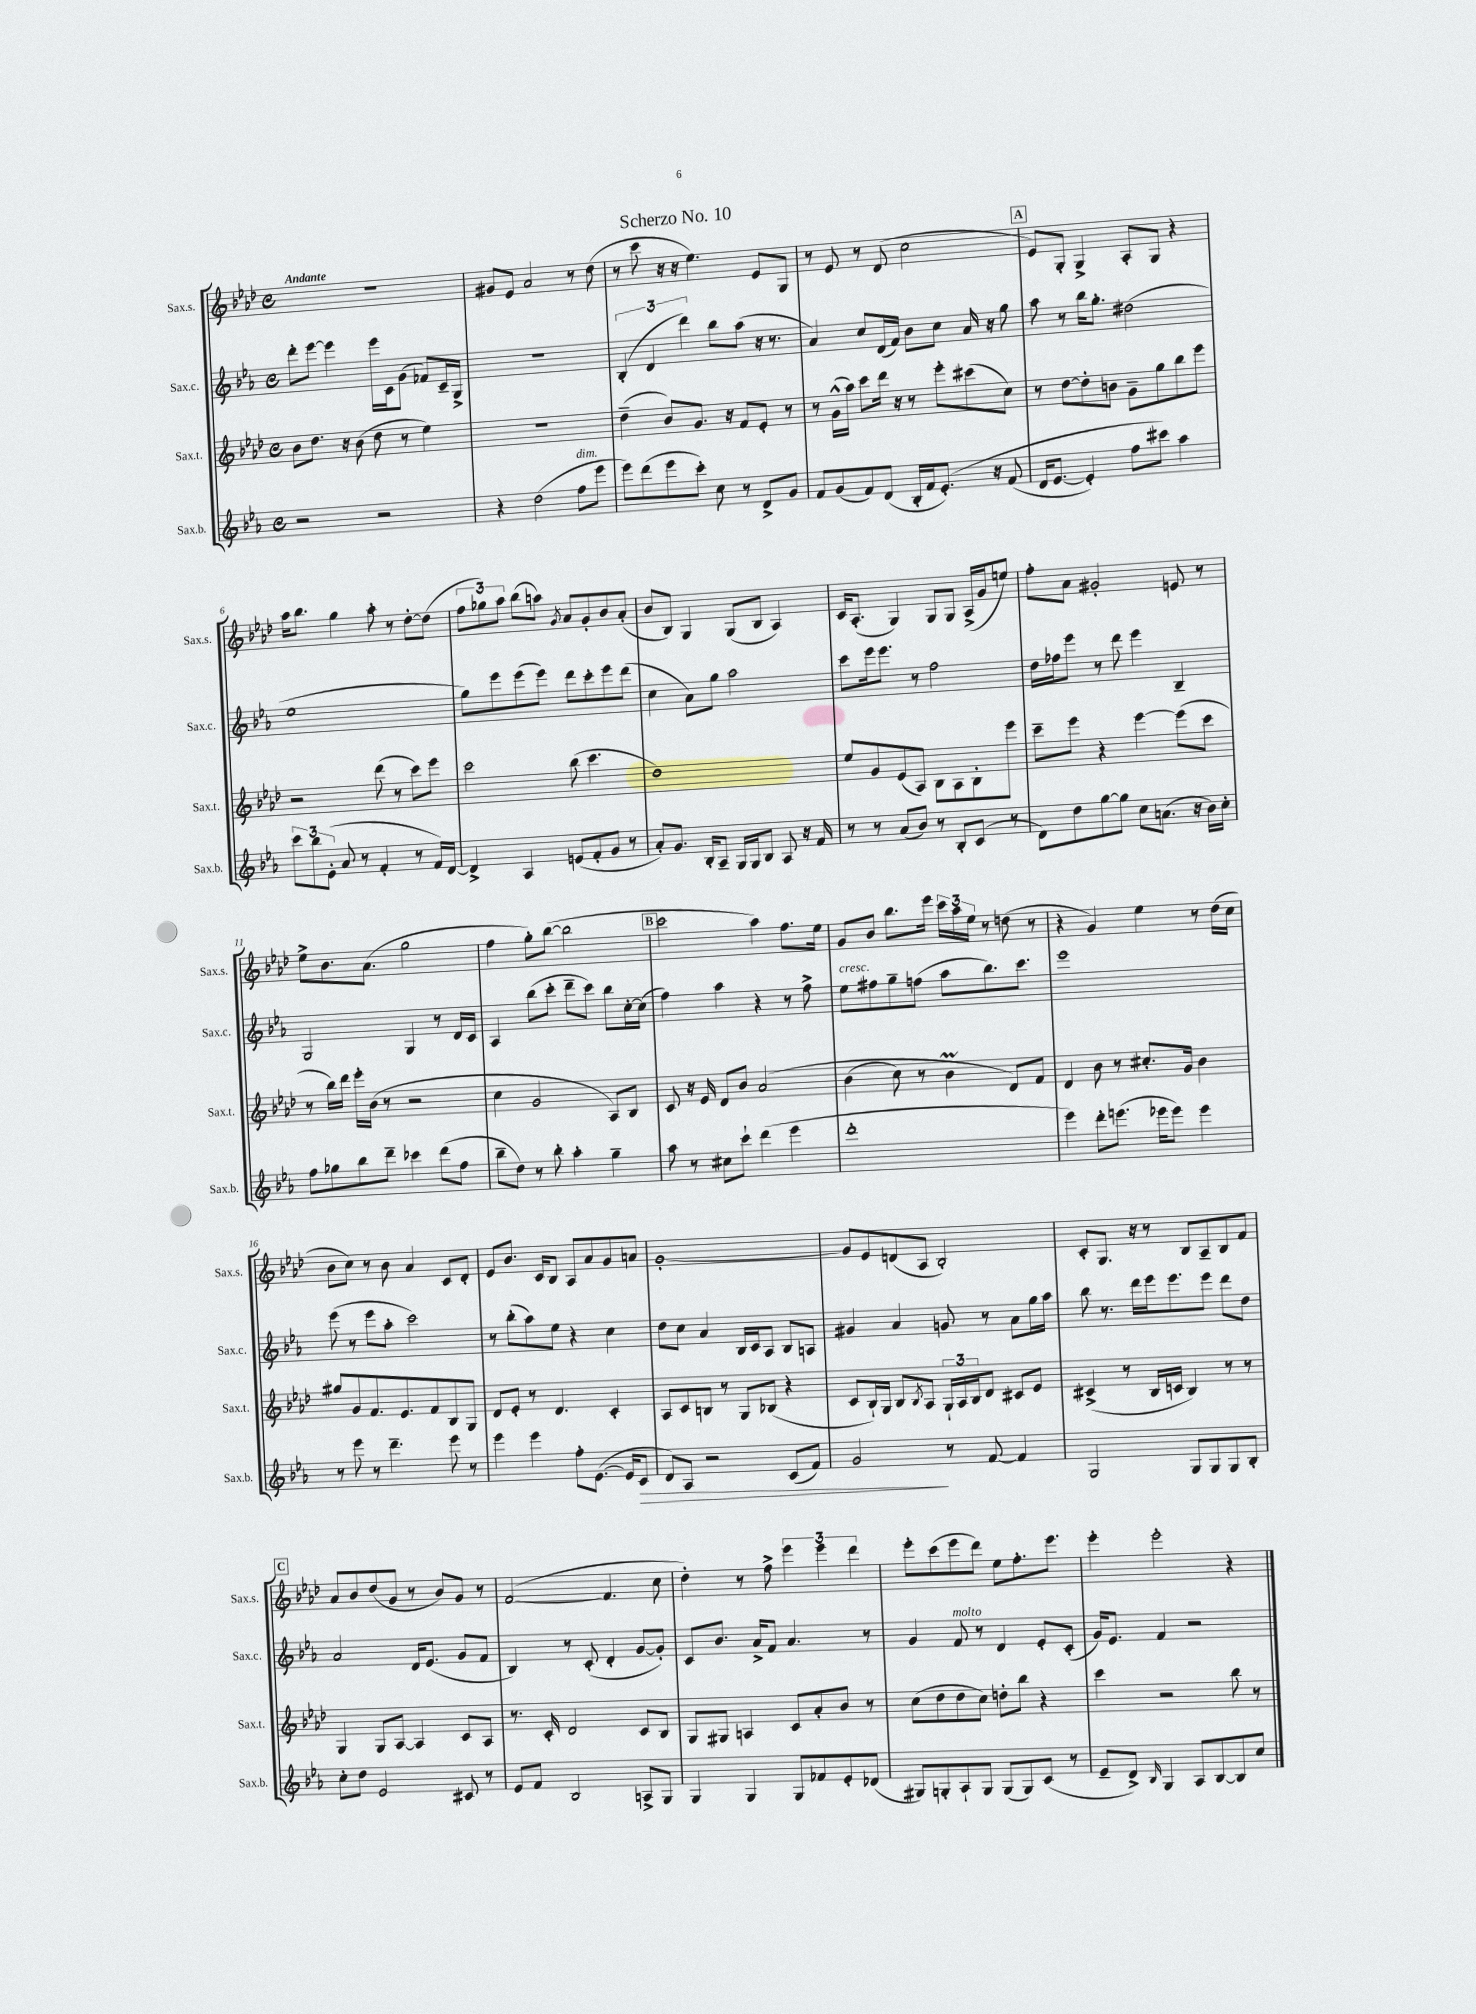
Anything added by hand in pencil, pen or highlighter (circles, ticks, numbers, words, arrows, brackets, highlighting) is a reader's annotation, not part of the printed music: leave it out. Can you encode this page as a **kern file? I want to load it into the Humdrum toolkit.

**kern	**dynam	**kern	**kern	**kern
*part4	*part4	*part3	*part2	*part1
*staff4	*staff4	*staff3	*staff2	*staff1
*I"Sax.b.	*	*I"Sax.t.	*I"Sax.c.	*I"Sax.s.
*I'Sax.b.	*	*I'Sax.t.	*I'Sax.c.	*I'Sax.s.
*clefG2	*	*clefG2	*clefG2	*clefG2
*k[b-e-a-]	*	*k[b-e-a-d-]	*k[b-e-a-]	*k[b-e-a-d-]
*M4/4	*	*M4/4	*M4/4	*M4/4
*met(c)	*	*met(c)	*met(c)	*met(c)
=1	=1	=1	=1	=1
!	!	!	!	!LO:TX:a:B:t=Andante
2r	.	8b-\L	8ddd'\L	1r
.	.	8.dd-\J	[8eee-\J	.
.	.	.	4eee-\]	.
.	.	16r	.	.
.	.	(8b-\	.	.
2r	.	8dd-\	16eee-\LL	.
.	.	.	16c\J	.
.	.	8r	(8g\J	.
.	.	4ee-\)	8f-X/L)	.
.	.	.	16c~/L	.
.	.	.	16G^/JJ	.
=2	=2	=2	=2	=2
4r	.	1r	1r	8g#X/L
.	.	.	.	8e-/J
(2dd\	.	.	.	2a-/
!LO:TX:a:i:t=dim.	!	!	!	!
8ff\L	.	.	.	8r
8eee-\J	.	.	.	(8dd-\
=3	=3	=3	=3	=3
8eee-\L)	.	(4dd-~\	(6B-'/	8r
(8ddd\	.	.	.	8ccc\
.	.	.	6d/	.
8eee-\	.	8b-/L)	.	16r
.	.	.	.	16r
.	.	.	6ddd\)	.
8ccc'\J)	.	8.g/J	.	4.ee-\)
8cc\	.	.	8bb-\L	.
.	.	16r	.	.
8r	.	8f/L	(8aa-\J	.
8d^/L	.	8e-'/J	16r	8e-/L
.	.	.	8.r	.
8g/J	.	8r	.	8G/J
=4	=4	=4	=4	=4
8f/L	.	8r	4a-/)	8r
(8g/	.	(16g^^\LL	.	8e-/
.	.	16aa-\JJ)	.	.
8f/)	.	8ccc\L	8cc/L	8r
(8d/J	.	16ddd-\Jk	(16d/L	(8d-/
.	.	16r	16f/JJ)	.
16B-'/LL	.	8r	8b-\L	2cc\
16f/J	.	.	.	.
(8.e-'/J)	.	8eee-'\L	8cc\J	.
.	.	(8ccc#X\	16a-/	.
16r	.	.	16r	.
(8f/	.	8cc\J)	8gg\	.
!!LO:REH:place=s1:t=A
=5	=5	=5	=5	=5
16d/KL	.	8r	8aa-\	8e-/L)
[8.e-/J	.	.	.	.
.	.	[8dd-\L	8r	8G'/J
4e-'/])	.	8dd-'\]	16bb-\KL	4G^/
.	.	.	8.gg'\J	.
.	.	8bn\J	.	.
8ff\L	.	8g~\L	(2dd#X\	8A-'/L
8ccc#X\J)	.	8gg\	.	8G/J
4aa-\	.	8bb-\	.	4r
.	.	8eee-\J	.	.
!!LO:LB:g=z
=6	=6	=6	=6	=6
12ccc\L	.	2r	1ee-	16aa-\KL
.	.	.	.	8.bb-\J
12bb-\	.	.	.	.
(12e-'\J	.	.	.	.
8a-/	.	.	.	4gg\
8r	.	.	.	.
4f'/	.	(8ddd-\	.	8aa-'\
.	.	8r	.	8r
8r	.	8ccc\L)	.	[8dd-'\L
16f/LL)	.	8eee-\J	.	(8dd-\J]
[16d/JJ	.	.	.	.
=7	=7	=7	=7	=7
4d^/]	.	2ccc\	8gg\L)	12ff\L
.	.	.	.	12gg-X\)
.	.	.	8eee-\	.
.	.	.	.	12aa-\J
4A-/	.	.	(8eee-\	(8bb-\L
.	.	.	8eee-\J)	8aan\J)
.	.	.	.	8qg/
(8en/L	.	(8bb-\	8ddd\L	8a-/L
8f'/	.	4.ccc\	8ccc'\	8g'/
8g/J	.	.	8eee-\	8b-/
8r	.	.	(8ddd\J	(8a-'/J
=8	=8	=8	=8	=8
8a-'/L)	.	1dd-)	4cc\	8b-/L
8.g/J	.	.	.	8B-/J)
.	.	.	8a-\L)	4G/
16B-'/KL	.	.	.	.
8A-~/J	.	.	8gg\J	.
16G/LL	.	.	2aa-\	(8G/L
16G/J	.	.	.	.
8B-/J	.	.	.	8B-/J
8A-/	.	.	.	4A-/)
16r	.	.	.	.
16f/	.	.	.	.
=9	=9	=9	=9	=9
8r	.	8ee-/L	8ccc\L	16c/KL
.	.	.	.	(8.A-'/J
8r	.	8g/	16eee-\k	.
.	.	.	8.eee-\J	.
(8a-/L	.	(8e-/	.	4G/)
8b-/J)	.	8A-/J)	8r	.
8r	.	8B-\L	2ff\	8G/L
8B-'/L	.	8A-\	.	8G/J
(8c/J	.	8B-'\	.	(16A-^/LL
.	.	.	.	16g/J
8r	.	8eee-\J	.	8een/J)
=10	=10	=10	=10	=10
8d\L)	.	8ccc~\L	16dd\LL	8ff'\L
.	.	.	16ff-X\J	.
8dd\	.	8eee-\J	8eee-\J	8a-\J
[8gg\	.	4r	8r	2g#X'/
8gg\J]	.	.	8ddd\	.
8cc\L	.	[4eee-\	4eee-\	.
(8.an\J	.	.	.	.
.	.	(8eee-\L]	4B-~/	8en/
16r	.	.	.	.
16b-\LL)	.	8ccc\J	.	8r
16cc'\JJ	.	.	.	.
!!LO:LB:g=z
=11	=11	=11	=11	=11
8ff\L	.	8r	2G/	8ee-^\L
8gg-X\	.	16bb-\LL)	.	8.b-\
.	.	16ddd-\JJ	.	.
8bb-\	.	16eee-'\LL	.	.
.	.	(16b-\JJ	.	(8.a-\J
8ddd~\J	.	8r	.	.
4ccc-X\	.	2r	4G/	2gg\
(8ddd\L	.	.	8r	.
8ff\J	.	.	16d/LL	.
.	.	.	16c/JJ	.
=12	=12	=12	=12	=12
8bb-~\L	.	4cc\	4A-/	4ff\
8dd\J)	.	.	.	.
8r	.	2g/	(8bb-\L	8gg'\L)
8bb-'\	.	.	8ccc'\J	([8bb-\J
4aa-'\	.	.	8ddd~\L	2bb-\]
.	.	.	8ccc\J)	.
4gg~\	.	8A-/L)	8bb-\L	.
.	.	8B-/J	[16cc'\L	.
.	.	.	(16cc\JJ]	.
!!LO:REH:place=s1:t=B
=13	=13	=13	=13	=13
8aa-\	.	8c/	4ff\)	2ccc\
8r	.	16r	.	.
.	.	16e-/	.	.
8cc#X\L	.	8d-/L	4aa-\	.
8ccc`\J	.	8b-/J	.	.
(4ddd\	.	(2a-/	4r	4aa-\)
4eee-\	.	.	8r	8.ff\L
.	.	.	8ff^\	.
.	.	.	.	16ee-\Jk
=14	=14	=14	=14	=14
!	!	!	!LO:TX:a:i:t=cresc.	!
1ddd'	.	(4b-\	8ee-\L	8g/L
.	.	.	8ff#X\	8b-/J
.	.	8cc\)	8gg~\	8.bb-\L
.	.	8r	(8ffn\J	.
.	.	.	.	16eee-\Jk
.	.	4b-M\	8aa-\L	24ccc\LL
.	.	.	.	24aa-\
.	.	.	.	24ee-\JJ
.	.	.	8.bb-\)	8r
.	.	8d-/L)	.	(8ddn\
.	.	.	8.ccc\J	.
.	.	8f/J	.	8r
=15	=15	=15	=15	=15
4eee-\)	.	4d-/	1eee-	4r
8ddd'\L	.	8b-\	.	4g/)
(8.eeen\J	.	8r	.	.
.	.	8.cc#X'/L	.	4ee-\
16eee-X\KL	.	.	.	.
8eee-\J)	.	.	.	.
.	.	16g/Jk	.	.
4eee-\	.	4b-\	.	8r
.	.	.	.	(16dd-\LL
.	.	.	.	16cc\JJ
!!LO:LB:g=z
=16	=16	=16	=16	=16
8r	.	8gg#X/L	(8eee-\	8b-\L
8eee-\	.	8g/	8r	8cc\J)
8r	.	8.f/	8eee-\L	8r
4.ddd~\	.	.	8aa-'\J	8b-\
.	.	8.e-/	.	.
.	.	.	2ccc\)	4a-/
.	.	8f/	.	.
8eee-\	.	8B-/	.	8c/L
8r	.	8G/J	.	8d-'/J
=17	=17	=17	=17	=17
4eee-\	.	8d-/L	8r	8e-/L
.	.	8e-'/J	(8bb-'\L	8.b-/J
4eee-\	.	8r	8aa-\)	.
.	.	.	.	16c/KL
.	.	4.d-/	8ee-\J	8B-/J
8ff'\L	.	.	4r	8A-/L
([8.e-\J	.	.	.	8a-/
.	.	4c'/	4cc\	8g/
16e-/KL]	.	.	.	.
!	!LO:HP:b	!	!	!
8c/J	>	.	.	8an/J
=18	=18	=18	=18	=18
8d/L)	.	8A-/L	8dd\L	[1g'
8A-/J	.	8c/	8cc\J	.
2r	.	8Bn/J	4a-/	.
.	.	8r	.	.
.	.	8G/L	16B-/LL	.
.	.	.	16c/J	.
.	.	(8B-X/J	8A-/J	.
(8c/L	.	4r	8B-/L	.
8f/J)	.	.	8An/J	.
=19	=19	=19	=19	=19
2g/	.	8c/L	4g#X/	8g/L]
.	.	16B-`/L)	.	8e-/
.	.	16G/JJ	.	.
.	.	8B-/L	4a-/	(8dn/
.	.	8qB-/	.	.
.	.	8A-/J	.	8A-/J
8r	]	24G`/LL	8gn/	2B-'/)
.	.	24A-/	.	.
.	.	24B-/J	.	.
[8f/	.	8d-/J	8r	.
4f/]	.	8c#X/L	8a-\L	.
.	.	8e-/J	16gg\L	.
.	.	.	16aa-\JJ	.
=20	=20	=20	=20	=20
2G/	.	(4c#X^/	8bb-\	8c'/L
.	.	.	8.r	8.G/J
.	.	8r	.	.
.	.	.	16ddd\LL	16r
.	.	16B-/LL	16eee-\J	8r
.	.	16cn/JJ	8.eee-\	.
8G/L	.	4B-/)	.	8B-/L
8G/	.	.	8eee-\J	8A-~/
8G/	.	8r	8ddd\L	8B-/
8B-'/J	.	8r	8dd\J	8f/J
!!LO:LB:g=z
!!LO:REH:place=s1:t=C
=21	=21	=21	=21	=21
8cc'\L	.	4G/	2a-/	8a-/L
8dd\J	.	.	.	8b-/
2e-/	.	8G/L	.	(8dd-/
.	.	[8A-/J	.	8g/J
.	.	4A-/]	16d/KL	8r
.	.	.	(8.e-/J	.
.	.	.	.	8b-/L)
8c#X/	.	8c/L	8g/L	8g/J
8r	.	8A-/J	8f/J	8r
=22	=22	=22	=22	=22
8e-/L	.	8.r	4B-/)	([2f/
8f/J	.	.	.	.
.	.	16c'/	.	.
2B-/	.	2d-/	8r	.
.	.	.	(8c'/	.
.	.	.	4d'/	4.f/]
8An^/L	.	8c/L	[8g/L	.
8G/J	.	8B-/J	8g'/J])	8cc\
=23	=23	=23	=23	=23
4G/	.	8G/L	8c/L	4dd-'\)
.	.	8G#X/J	8.b-/J	.
4G/	.	4An/	.	8r
.	.	.	16a-^/KL	.
.	.	.	8f/J	8ff^\
8G/L	.	8c/L	4.a-/	6eee-\
8f-X/	.	8a-'/	.	.
.	.	.	.	6eee-\
8e-'/	.	8b-/J	.	.
.	.	.	.	6ddd-\
(8d-X/J	.	8r	8r	.
=24	=24	=24	=24	=24
8G#X/L)	.	(8cc\L	4g/	8eee-'\L
8Gn'/	.	8dd-\	.	(8ccc\
!	!	!	!LO:TX:a:i:t=molto	!
8A-`/	.	8dd-\	8f/	8eee-\
8G/J	.	8cc\J)	8r	8ddd-\J)
(8G/L	.	8ddn'\L	4d/	8ee-\L
8G/)	.	8bb-\J	.	8.ff'\
(8c/J	.	4r	8e-'/L	.
.	.	.	.	8.eee-\J
8r	.	.	(8c'/J	.
=25	=25	=25	=25	=25
8e-~/L	.	4ccc\	16g/KL)	4eee-'\
.	.	.	8.e-/J	.
8d^/J)	.	.	.	.
16qqB-/	.	.	.	.
4G/	.	2r	4f/	2eee-'\
8A-/L	.	.	2r	.
[8B-/	.	.	.	.
8B-/]	.	8bb-\	.	4r
8cc/J	.	8r	.	.
==	==	==	==	==
*-	*-	*-	*-	*-
